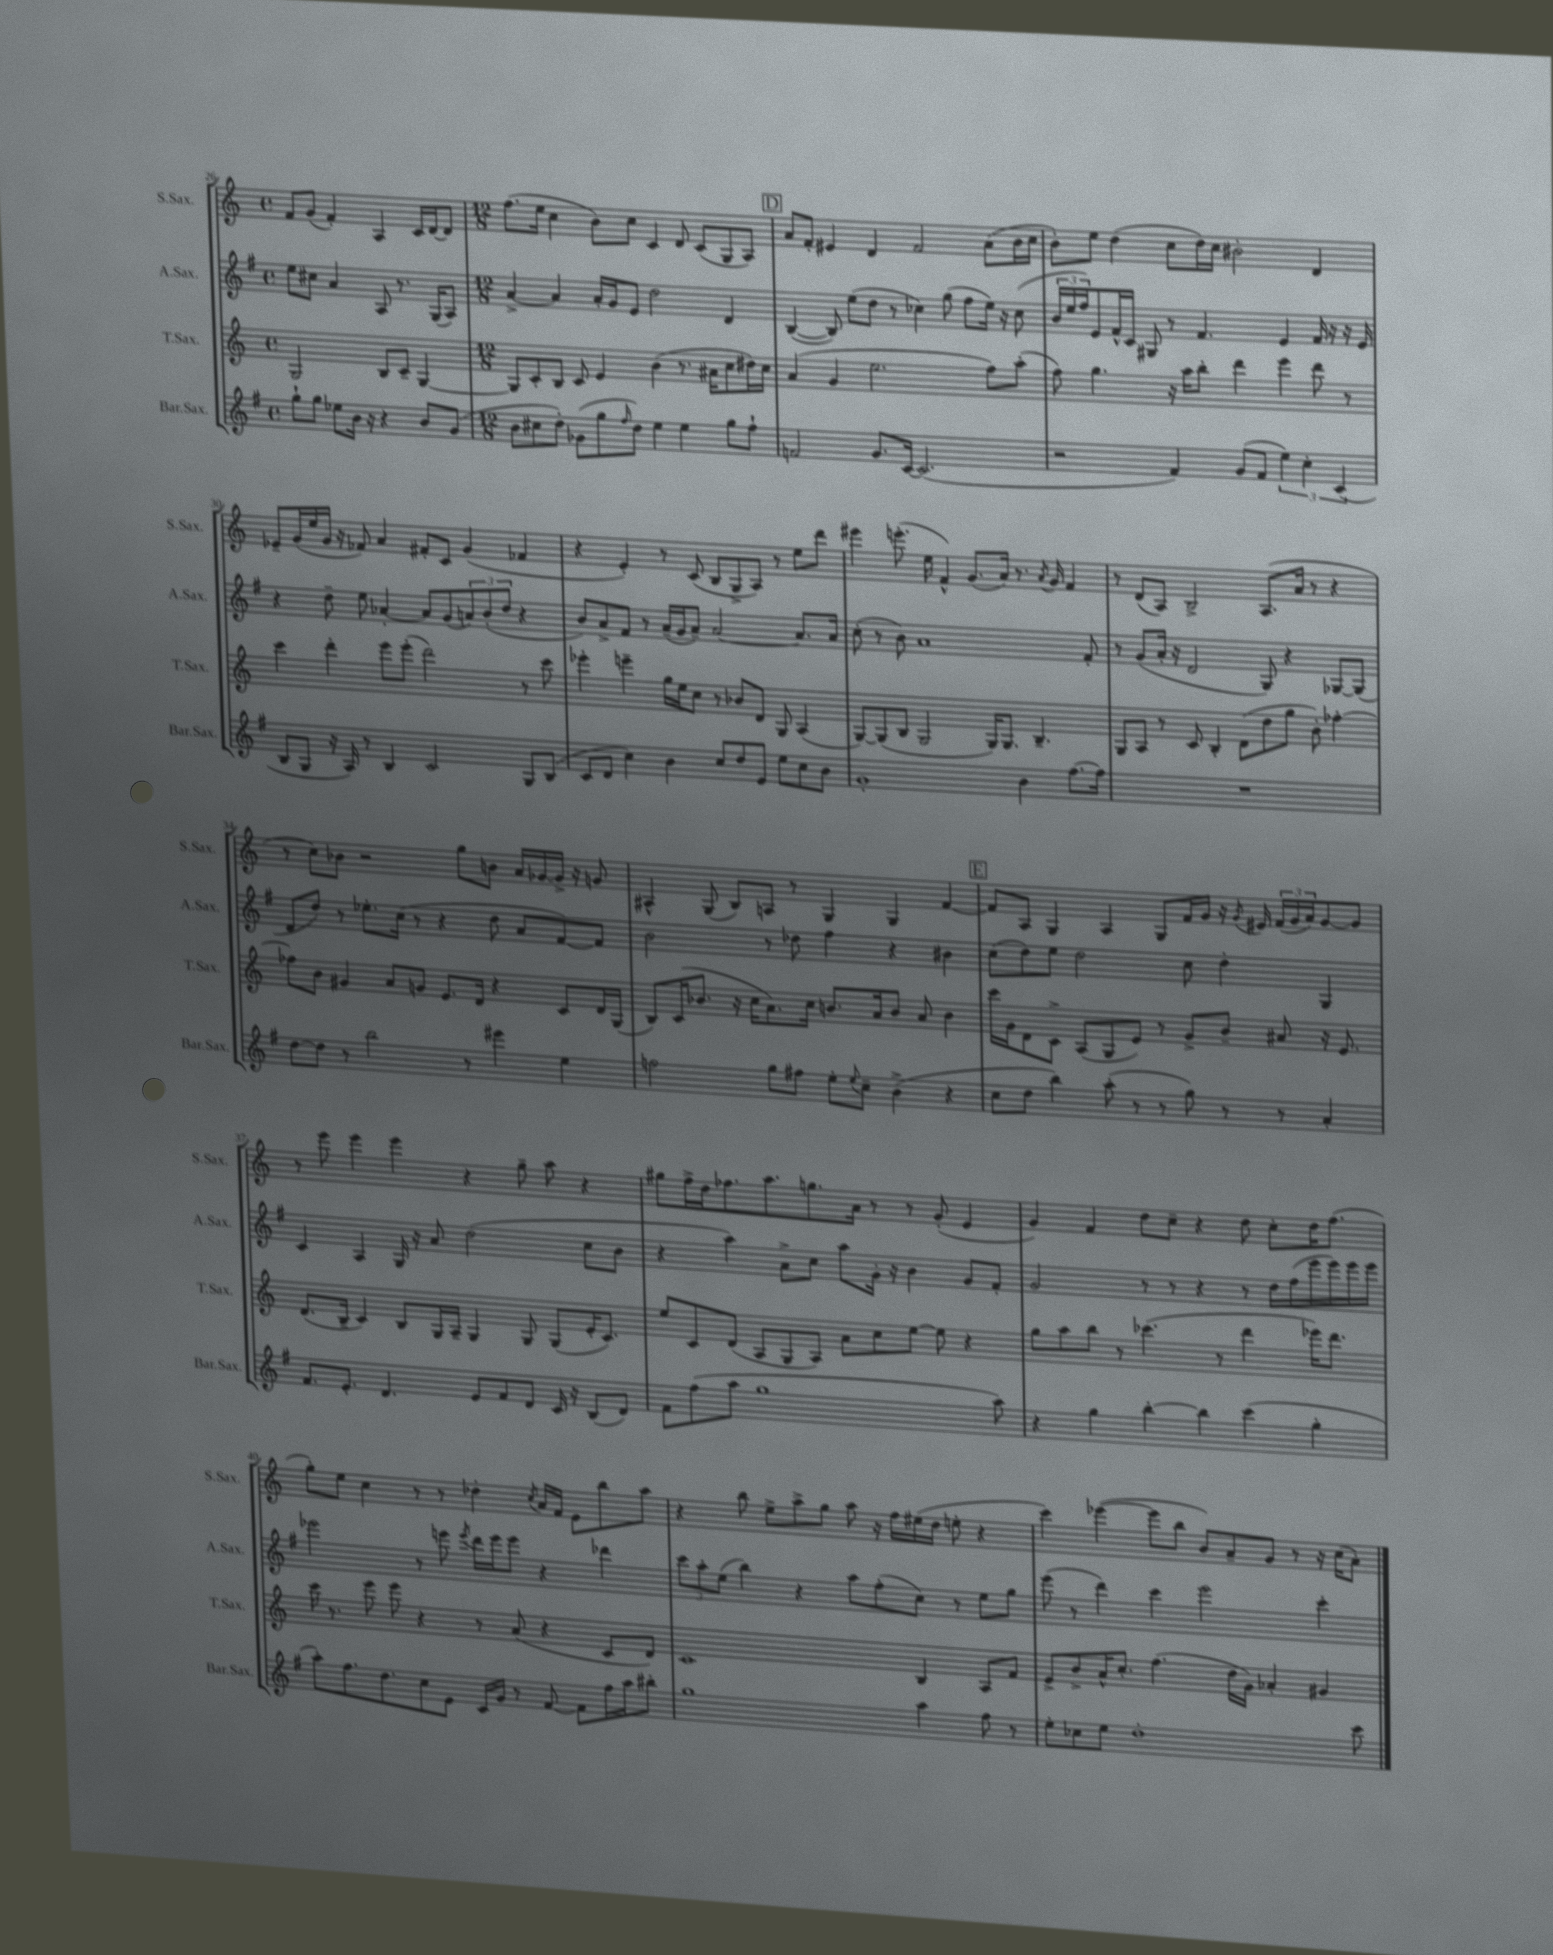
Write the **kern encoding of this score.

**kern	**kern	**kern	**kern
*staff4	*staff3	*staff2	*staff1
*clefG2	*clefG2	*clefG2	*clefG2
*k[f#]	*k[]	*k[f#]	*k[]
*M4/4	*M4/4	*M4/4	*M4/4
*met(c)	*met(c)	*met(c)	*met(c)
8gg`	2G	8ee	8f
8gg	.	8cc#	(8g
8ee-	.	4a	4f')
16b	.	.	.
16r	.	.	.
4r	8B	8A	4A
.	8c~	8.r	.
8b	[4G	.	16c
.	.	(16G	[16d
(8g	.	8A)	8d]
=	=	=	=
*M12/8	*M12/8	*M12/8	*M12/8
8b	8G]	[4a^	(8.ff
8cc#	8c'	.	.
.	.	.	16ee
8dd')	8B	4a]	4cc
(8g-	8c	.	.
8gg	4e	16a'	8b)
.	.	16g	.
16qqff#	.	.	.
8dd)	.	8e	8cc
4ee	(4b	2dd	4c
4ee	8.r	.	8d
.	.	.	(8c
.	16a#	.	.
8gg	8cc	4d	8G
8ff#`	16dd#)	.	8A)
.	16cc	.	.
=	=	=	=
2f	(4a	([4B	8a
.	.	.	8f'
.	4g	8B])	4e#
.	.	(8ee	.
8.g	2.ee	8dd	4d
.	.	8r	.
[16c	.	.	.
(2.c]	.	4cc-)	2f
.	.	(8gg	.
.	.	8ff#	.
.	8ff)	16ee)	(8a
.	.	16r	.
.	(8aa'	(8cc-	16b
.	.	.	16cc
=	=	=	=
2r	8ff)	24b	8b')
.	.	24ee	.
.	.	24ff#)	.
.	4.gg	8e	8ee
.	.	16f#^^	(4dd
.	.	16c	.
.	.	8G#	.
4f#)	16r	8r	8cc
.	16aa	.	.
.	8bb'	4.f#	16dd)
.	.	.	16cc
(8g	4ddd	.	2b#'
8f#	.	.	.
6ee)	4eee	4e	.
6cc'	.	.	.
.	8ddd	16f#	4d
.	.	16r	.
(6c	.	.	.
.	8r	16r	.
.	.	16e	.
=	=	=	=
8B	4ccc	4r	8e-~
8G	.	.	(16g
.	.	.	16ee
16r	4ddd'	8dd~	16g
16A)	.	.	16r
8r	.	8ee	8f-)
4B	8eee	[4a-'	4a
.	(8eee'	.	.
2c	2ddd)	8a-]	8f#'
.	.	(8g	8c
.	.	12a)	(4g
.	.	(12b'	.
.	.	12dd	.
8G	8r	4r	4f-
(8B	8ccc	.	.
=	=	=	=
8c	4eee-'	8b)	4r
8d	.	8a^	.
4cc)	4eee~	8f#	4e')
.	.	8r	.
4b	16gg	(16a~	8r
.	16ee	16g	.
.	8cc	8a~)	(8c
8cc	8r	[2a	8B
8dd	8b-	.	8G^
8e	8d	.	8A)
8ee	8G	.	8r
8cc	(4A	8.a]	8ee
8b	.	.	8ddd
.	.	16a	.
=	=	=	=
1g'	[8G)	(8cc'	4eee#
.	(8G]	8r	.
.	8B	8b)	(8.eee'
.	2G	1a	.
.	.	.	16ee
.	.	.	4f^^)
.	.	.	(8.g
.	16G)	.	.
.	8.G	.	16a)
4b	.	.	8.r
.	4.B~	.	.
.	.	.	8qa
.	.	.	16g
[8.ff#	.	.	4f
.	.	8f#'	.
16ff#]	.	.	.
=	=	=	=
1.r	8G	8r	8r
.	8A	(8g	(8d
.	8r	16a'	8A)
.	.	16r	.
.	8c	2d	2B^
.	4B'	.	.
.	(8d	.	.
.	8dd	8G)	(8.A
.	8gg	4r	.
.	.	.	16a
.	8b')	.	8r
.	[4ff-'	[8G-	4r
.	.	(8G-]	.
=	=	=	=
[8dd	8ff-]	8d	8r
8dd]	8b	8dd)	8cc)
8r	4g#	8r	8b-
2bb	.	8.ee-'	2r
.	8a	.	.
.	.	(16cc	.
.	8g	8r	.
.	8.e	4r	.
8r	.	.	8gg
.	16d	.	.
4eee#	4r	8dd	8b
.	.	8a	16a
.	.	.	[16g-
4ee	8c	[8f#)	16g-^]
.	.	.	16r
.	16d	8f#]	8g
.	(16G	.	.
=	=	=	=
2ff	8B)	2b	4A#^^
.	(16c	.	.
.	8.b-	.	.
.	.	.	(8G
.	16r	.	8B)
.	16cc	.	.
8gg	8.a)	8r	8A
8ff#	.	8dd-	8r
.	16cc	.	.
8ee'	8.b	4ff#	4G
8qqee	.	.	.
8cc~	.	.	.
.	16a	.	.
(4b^	8b	4r	4G
.	8a	.	.
4r	4b	4b#	[4f
=	=	=	=
8cc	16ccc	(8cc	8f]
.	16g	.	.
8dd	8d	8dd)	8A
4bb)	8c^	8ee	4G
.	(8A	2dd	.
(8aa'	8G	.	4A
8r	8e)	.	.
8r	8r	.	8G
8gg)	8g^	8cc	16f
.	.	.	16g
8r	8b~	4dd'	16r
.	.	.	8qg
.	.	.	16e#
8r	8a#	.	(24f
.	.	.	24g
.	.	.	24a)
4a'	16r	4G	[8g
.	8.e	.	.
.	.	.	8g]
=	=	=	=
8.f#	(8.d	4c	8r
.	.	.	8eee
8.e'	16B~	.	.
.	4c)	4A	4eee
4.d	.	.	.
.	8B	16G	4eee
.	.	16r	.
.	16G	8a	.
.	16A~	.	.
8e	4G	(2dd	4r
8f#	.	.	.
8d	8G	.	8gg~
16c	(8G	.	8aa
16r	.	.	.
(8B	16e'	8cc	4r
.	8.c)	.	.
8d)	.	8b	.
=	=	=	=
8f#	8ee	4r	8gg#
(8ff#	8c	.	16ff^
.	.	.	16dd
8aa	(8d	4aa)	8.ff-
1gg	8A	.	.
.	.	.	8.aa
.	8G	8a^	.
.	8A)	8cc	8.gg
.	8a	8aa	.
.	.	.	16a
.	8cc	16g'	8r
.	.	16r	.
.	[8ee	4b	8r
.	8ee]	.	(8g'
.	4r	8g	4e
8aa)	.	8f#'	.
=	=	=	=
4r	8gg	2g	4g)
.	8aa	.	.
4gg	8bb	.	4f
.	8r	.	.
[4bb'	(4.ccc-	8r	8dd
.	.	8r	8cc~
4bb]	.	4r	4r
.	8r	.	.
(4ccc	4ddd	8r	8dd
.	.	16dd	8cc'
.	.	(16ff#	.
4gg'	16eee-)	16eee	16dd
.	8.ddd	16eee)	(8.ff
.	.	16eee	.
.	.	16eee	.
=	=	=	=
8aa')	16ccc	2eee-	8gg')
.	8.r	.	.
8.ff#	.	.	8ee
.	8eee	.	4cc
8.dd	.	.	.
.	8eee	.	.
8cc	4r	8r	8r
8e	.	8eee	8r
.	.	8qeee	.
16c	8r	16ddd	4dd-'
16g	.	16eee	.
8r	(8a	8eee	.
.	.	.	8qcc
[8f#	4r	4r	16a
.	.	.	16f
8f#]	.	.	8e
16ff#	8c	4ddd-	8bb
16aa	.	.	.
8bb#'	8d)	.	8aa
=	=	=	=
1gg	1c	12ccc	4r
.	.	12aa'	.
.	.	(12ee	.
.	.	4bb)	8bb
.	.	.	8ee^
.	.	4r	8aa^
.	.	.	8gg
.	.	8aa	8aa
.	.	(8ff#'	16r
.	.	.	16ff
4aa	4B	8cc)	(16ee#
.	.	.	16dd
.	.	8r	8ee'
8ff#	8A	8ee	4r
8r	8f	8gg	.
=	=	=	=
8ee'	8e^	(8eee	4ccc)
8cc-	8b^	8r	.
8ee	16a^^	4ddd)	([4eee-
.	8.cc'	.	.
1dd'	.	.	.
.	(4.ff	4ccc	8eee-]
.	.	.	8bb
.	.	2eee	8b)
.	16dd	.	8a~
.	16g)	.	.
.	4a-'	.	8g
.	.	.	8r
.	4g#	4ccc'	16r
.	.	.	(16cc
8ccc	.	.	8a')
==	==	==	==
*-	*-	*-	*-
